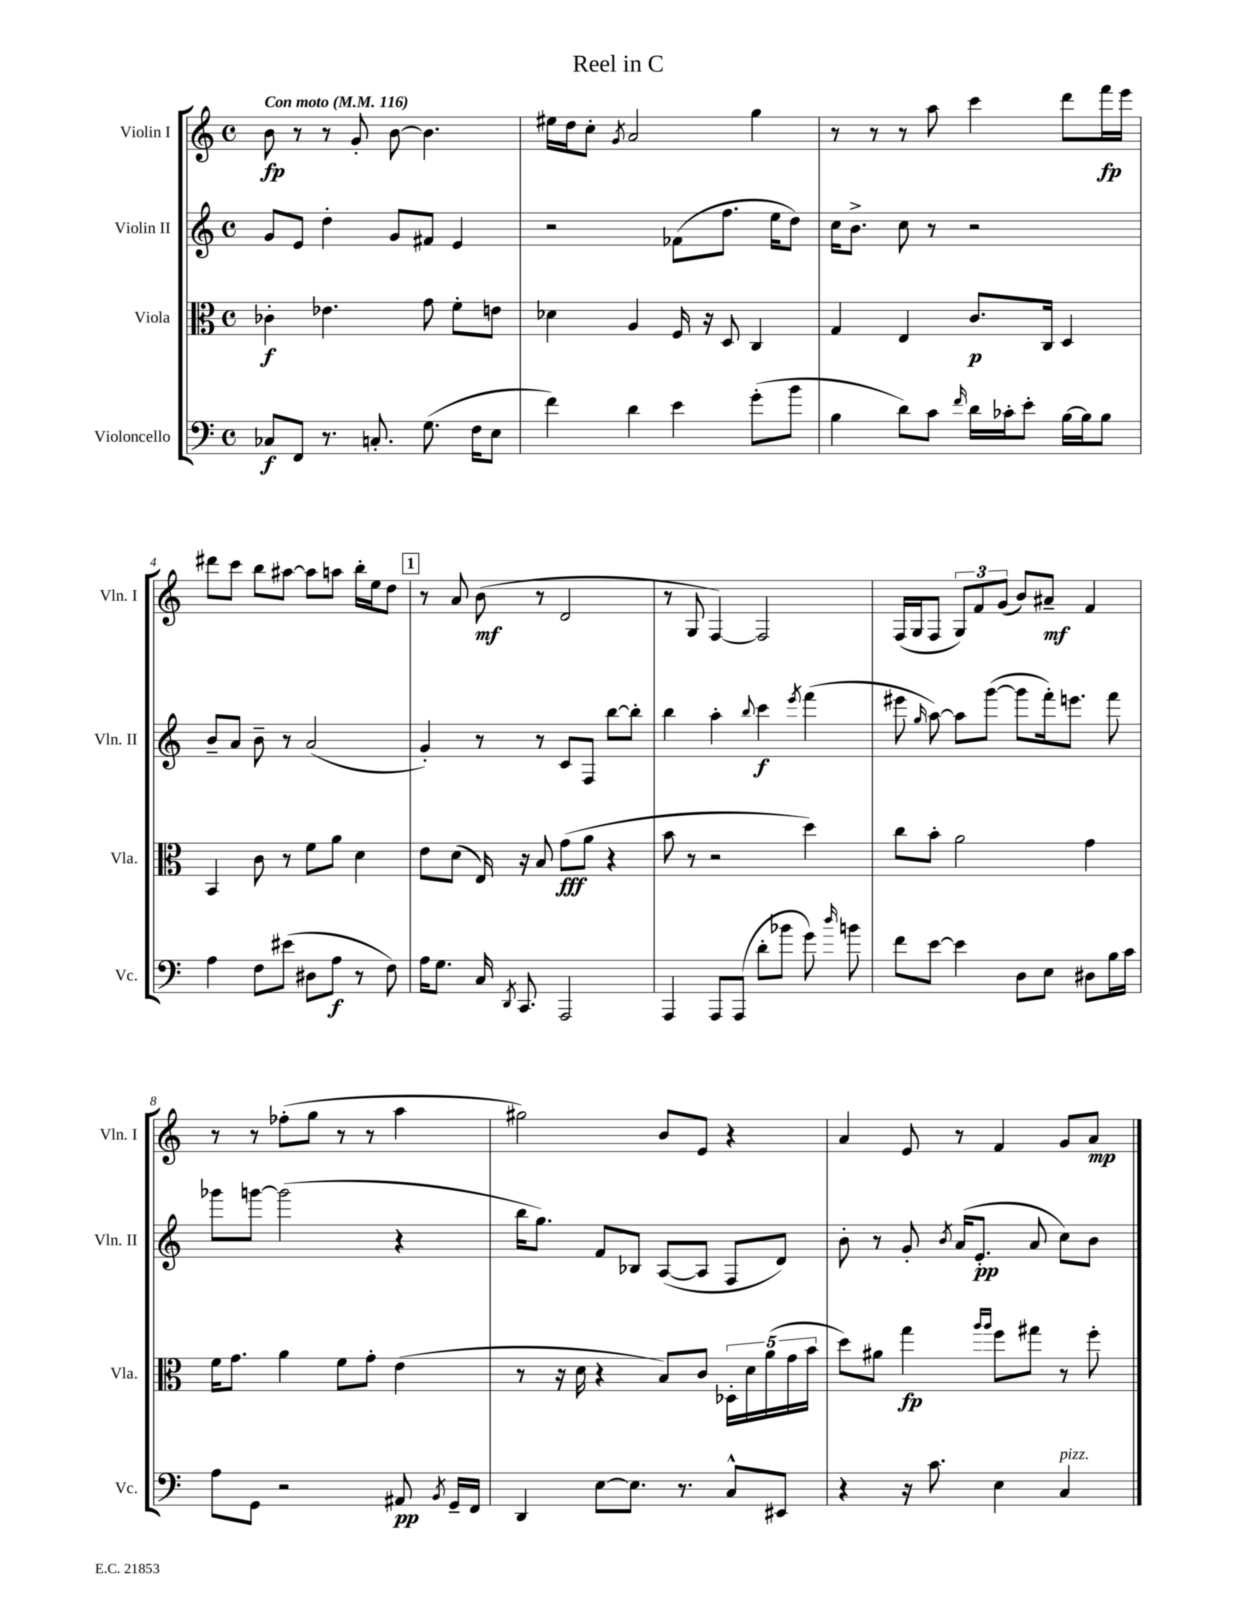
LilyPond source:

\header { title = "Reel in C" }
<<
\new StaffGroup <<
\new Staff = "s0" \with { instrumentName = "Violin I" shortInstrumentName = "Vln. I" } {
    \clef treble \key c \major \defaultTimeSignature \time 4/4 \tempo "Con moto" 4 = 116
    \autoBeamOff b'8\fp r8 r8 g'8-. b'8~ b'4. |
    eis''16[ d''16 c''8]-. \acciaccatura { g'8 } a'2 g''4 |
    r8 r8 r8 a''8 c'''4 d'''8[ f'''16\fp e'''16] |
    dis'''8[ c'''8] b''8[ ais''8]~ ais''8[ a''8] b''16[-. e''16 d''8] |
    \mark \markup { \box "1" } r8 a'8 b'8\mf( r8 d'2 |
    r8 g8 f4~) f2 |
    f16[( g16 f8] \tuplet 3/2 { g8[) f'8 g'8]( } b'8[) ais'8]--\mf f'4 |
    r8 r8 fes''8[-.( g''8] r8 r8 a''4 |
    gis''2) b'8[ e'8] r4 |
    a'4 e'8 r8 f'4 g'8[ a'8]\mp \bar "|." |
}
\new Staff = "s1" \with { instrumentName = "Violin II" shortInstrumentName = "Vln. II" } {
    \clef treble \key c \major \defaultTimeSignature \time 4/4
    \autoBeamOff g'8[ e'8] d''4-. g'8[ fis'8] e'4 |
    r2 fes'8[( f''8.] e''16[ d''8]) |
    c''16[ b'8.]-> c''8 r8 r2 |
    b'8[-- a'8] b'8-- r8 a'2( |
    \mark \markup { \box "1" } g'4-.) r8 r8 c'8[ f8] b''8[~ b''8]-. |
    b''4 a''4-. \appoggiatura { b''8 } c'''4\f \acciaccatura { e'''8 } f'''4( |
    eis'''8 \grace { g''16 } a''8~) a''8[ g'''8]~( g'''8[ f'''16-.) e'''8.] f'''8 |
    ges'''8[ g'''8]~ g'''2( r4 |
    b''16[ g''8.]) f'8[ bes8] a8[~( a8] f8[ d'8]) |
    b'8-. r8 g'8-. \acciaccatura { b'8 } a'16[( e'8.]-.\pp a'8 c''8[) b'8] \bar "|." |
}
\new Staff = "s2" \with { instrumentName = "Viola" shortInstrumentName = "Vla." } {
    \clef alto \key c \major \defaultTimeSignature \time 4/4
    \autoBeamOff ces'4-.\f ees'4. g'8 f'8[-. e'8] |
    des'4 a4 f16 r16 d8 c4 |
    g4 e4 c'8.[\p c16] d4 |
    b,4 c'8 r8 f'8[ a'8] d'4 |
    \mark \markup { \box "1" } e'8[ d'8]( e16) r16 b8 g'8[\fff( a'8] r4 |
    b'8 r8 r2 d''4) |
    c''8[ b'8]-. a'2 g'4 |
    f'16[ g'8.] a'4 f'8[ g'8]-. e'4( |
    r8 r16 d'16 r4 b8[) c'8] \tuplet 5/4 { des16[-. d'16 a'16( g'16 b'16] } |
    d''8[) ais'8] g''4\fp \grace { a''16[ a''16] } f''8[ gis''8] r8 f''8-. \bar "|." |
}
\new Staff = "s3" \with { instrumentName = "Violoncello" shortInstrumentName = "Vc." } {
    \clef bass \key c \major \defaultTimeSignature \time 4/4
    \autoBeamOff ces8[\f f,8] r8. c8.-. g8.( f16[ e8] |
    f'4) d'4 e'4 g'8[-.( b'8] |
    b4 d'8[) c'8] \grace { f'16 } d'16[ ces'16-. e'8]-. b16[~ b16 b8] |
    a4 f8[ eis'8]( dis8[ a8]\f r8 f8) |
    \mark \markup { \box "1" } a16[ g8.] c16 \acciaccatura { d,8 } c,8. a,,2 |
    a,,4 a,,8[ a,,8]( d'8[-. bes'8] g'8) \grace { d''16 } b'8 |
    f'8[ e'8]~ e'4 d8[ e8] dis8[ b16 c'16] |
    a8[ g,8] r2 ais,8\pp \acciaccatura { b,8 } g,16[-- f,16] |
    d,4 e8[~ e8.] r8. c8[-^ eis,8] |
    r4 r16 c'8. e4 c4^\markup { \italic "pizz." } \bar "|." |
}
>>
>>
